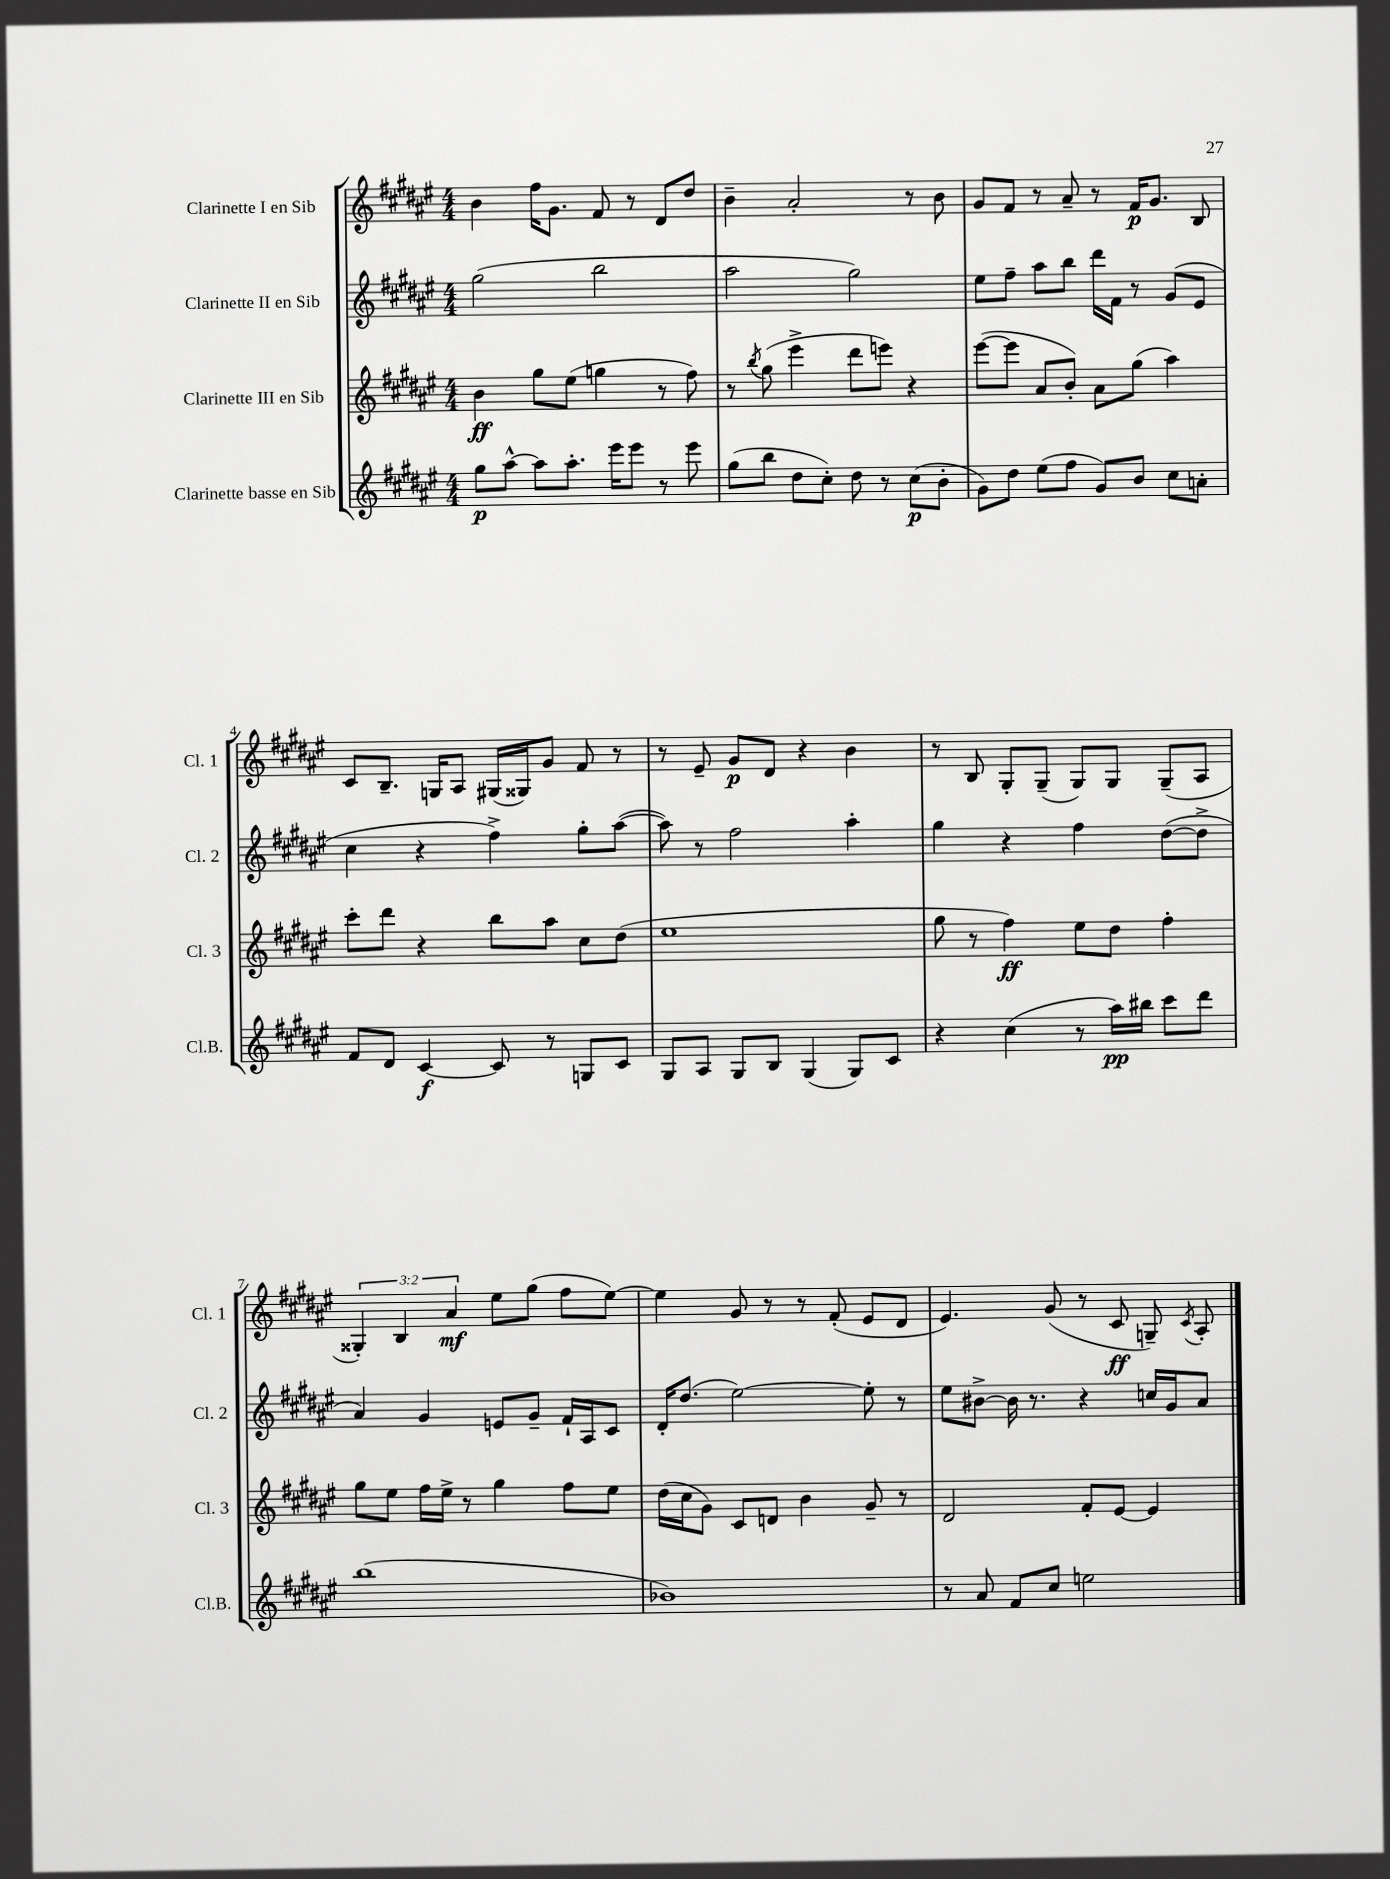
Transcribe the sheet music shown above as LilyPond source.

<<
\new StaffGroup <<
\new Staff = "s0" \with { instrumentName = "Clarinette I en Sib" shortInstrumentName = "Cl. 1" } {
    \clef treble \key fis \major \numericTimeSignature \time 4/4 \override Staff.TupletNumber.text = #tuplet-number::calc-fraction-text
    \autoBeamOff b'4 fis''16[ gis'8.] fis'8 r8 dis'8[ dis''8] |
    b'4-- ais'2-. r8 b'8 |
    gis'8[ fis'8] r8 ais'8-- r8 fis'16[\p gis'8.] b8 |
    cis'8[ b8.]-- g16[ ais8] gis16[( gisis16) gis'8] fis'8 r8 |
    r8 eis'8-- gis'8[\p dis'8] r4 b'4 |
    r8 b8 gis8[-. gis8]--( gis8[) gis8] gis8[--( ais8] |
    \tuplet 3/2 { gisis4-.) b4 ais'4\mf } eis''8[ gis''8]( fis''8[ eis''8]~) |
    eis''4 gis'8 r8 r8 fis'8-.( eis'8[ dis'8] |
    eis'4.) gis'8( r8 cis'8\ff g8--) \acciaccatura { cis'8 } ais8-. \bar "|." |
}
\new Staff = "s1" \with { instrumentName = "Clarinette II en Sib" shortInstrumentName = "Cl. 2" } {
    \clef treble \key fis \major \numericTimeSignature \time 4/4
    \autoBeamOff gis''2( b''2 |
    ais''2 gis''2) |
    eis''8[ fis''8]-- ais''8[ b''8] dis'''16[ fis'16] r8 gis'8[( eis'8] |
    cis''4 r4 fis''4->) gis''8[-. ais''8]~( |
    ais''8) r8 fis''2 ais''4-. |
    gis''4 r4 fis''4 dis''8[~( dis''8]-> |
    ais'4) gis'4 e'8[ gis'8]-- fis'16[-! ais16 cis'8] |
    dis'16[-. dis''8.]( eis''2~) eis''8-. r8 |
    eis''8[ bis'8]~-> bis'16 r8. r4 c''16[ gis'16 ais'8] \bar "|." |
}
\new Staff = "s2" \with { instrumentName = "Clarinette III en Sib" shortInstrumentName = "Cl. 3" } {
    \clef treble \key fis \major \numericTimeSignature \time 4/4
    \autoBeamOff b'4\ff gis''8[ eis''8]( g''4 r8 fis''8) |
    r8 \acciaccatura { b''8 } gis''8( eis'''4-> dis'''8[ e'''8]) r4 |
    eis'''8[~( eis'''8] ais'8[ b'8]-.) ais'8[ gis''8]( ais''4) |
    cis'''8[-. dis'''8] r4 b''8[ ais''8] cis''8[ dis''8]( |
    eis''1 |
    gis''8 r8 fis''4\ff) eis''8[ dis''8] fis''4-. |
    gis''8[ eis''8] fis''16[ eis''16]-> r8 gis''4 fis''8[ eis''8] |
    dis''16[( cis''16 gis'8]) cis'8[ d'8] b'4 gis'8-- r8 |
    dis'2 fis'8[-. eis'8]~ eis'4 \bar "|." |
}
\new Staff = "s3" \with { instrumentName = "Clarinette basse en Sib" shortInstrumentName = "Cl.B." } {
    \clef treble \key fis \major \numericTimeSignature \time 4/4
    \autoBeamOff gis''8[\p ais''8]~-^ ais''8[ ais''8.]-. eis'''16[ eis'''8] r8 eis'''8 |
    gis''8[( b''8] dis''8[ cis''8]-.) dis''8 r8 cis''8[\p( b'8]-. |
    gis'8[) dis''8] eis''8[( fis''8] gis'8[) b'8] cis''8[ a'8]-. |
    fis'8[ dis'8] cis'4~\f cis'8 r8 g8[ cis'8] |
    gis8[ ais8] gis8[ b8] gis4( gis8[) cis'8] |
    r4 cis''4( r8 ais''16[\pp) bis''16] cis'''8[ dis'''8] |
    b''1( |
    bes'1) |
    r8 ais'8 fis'8[ cis''8] e''2 \bar "|." |
}
>>
>>
